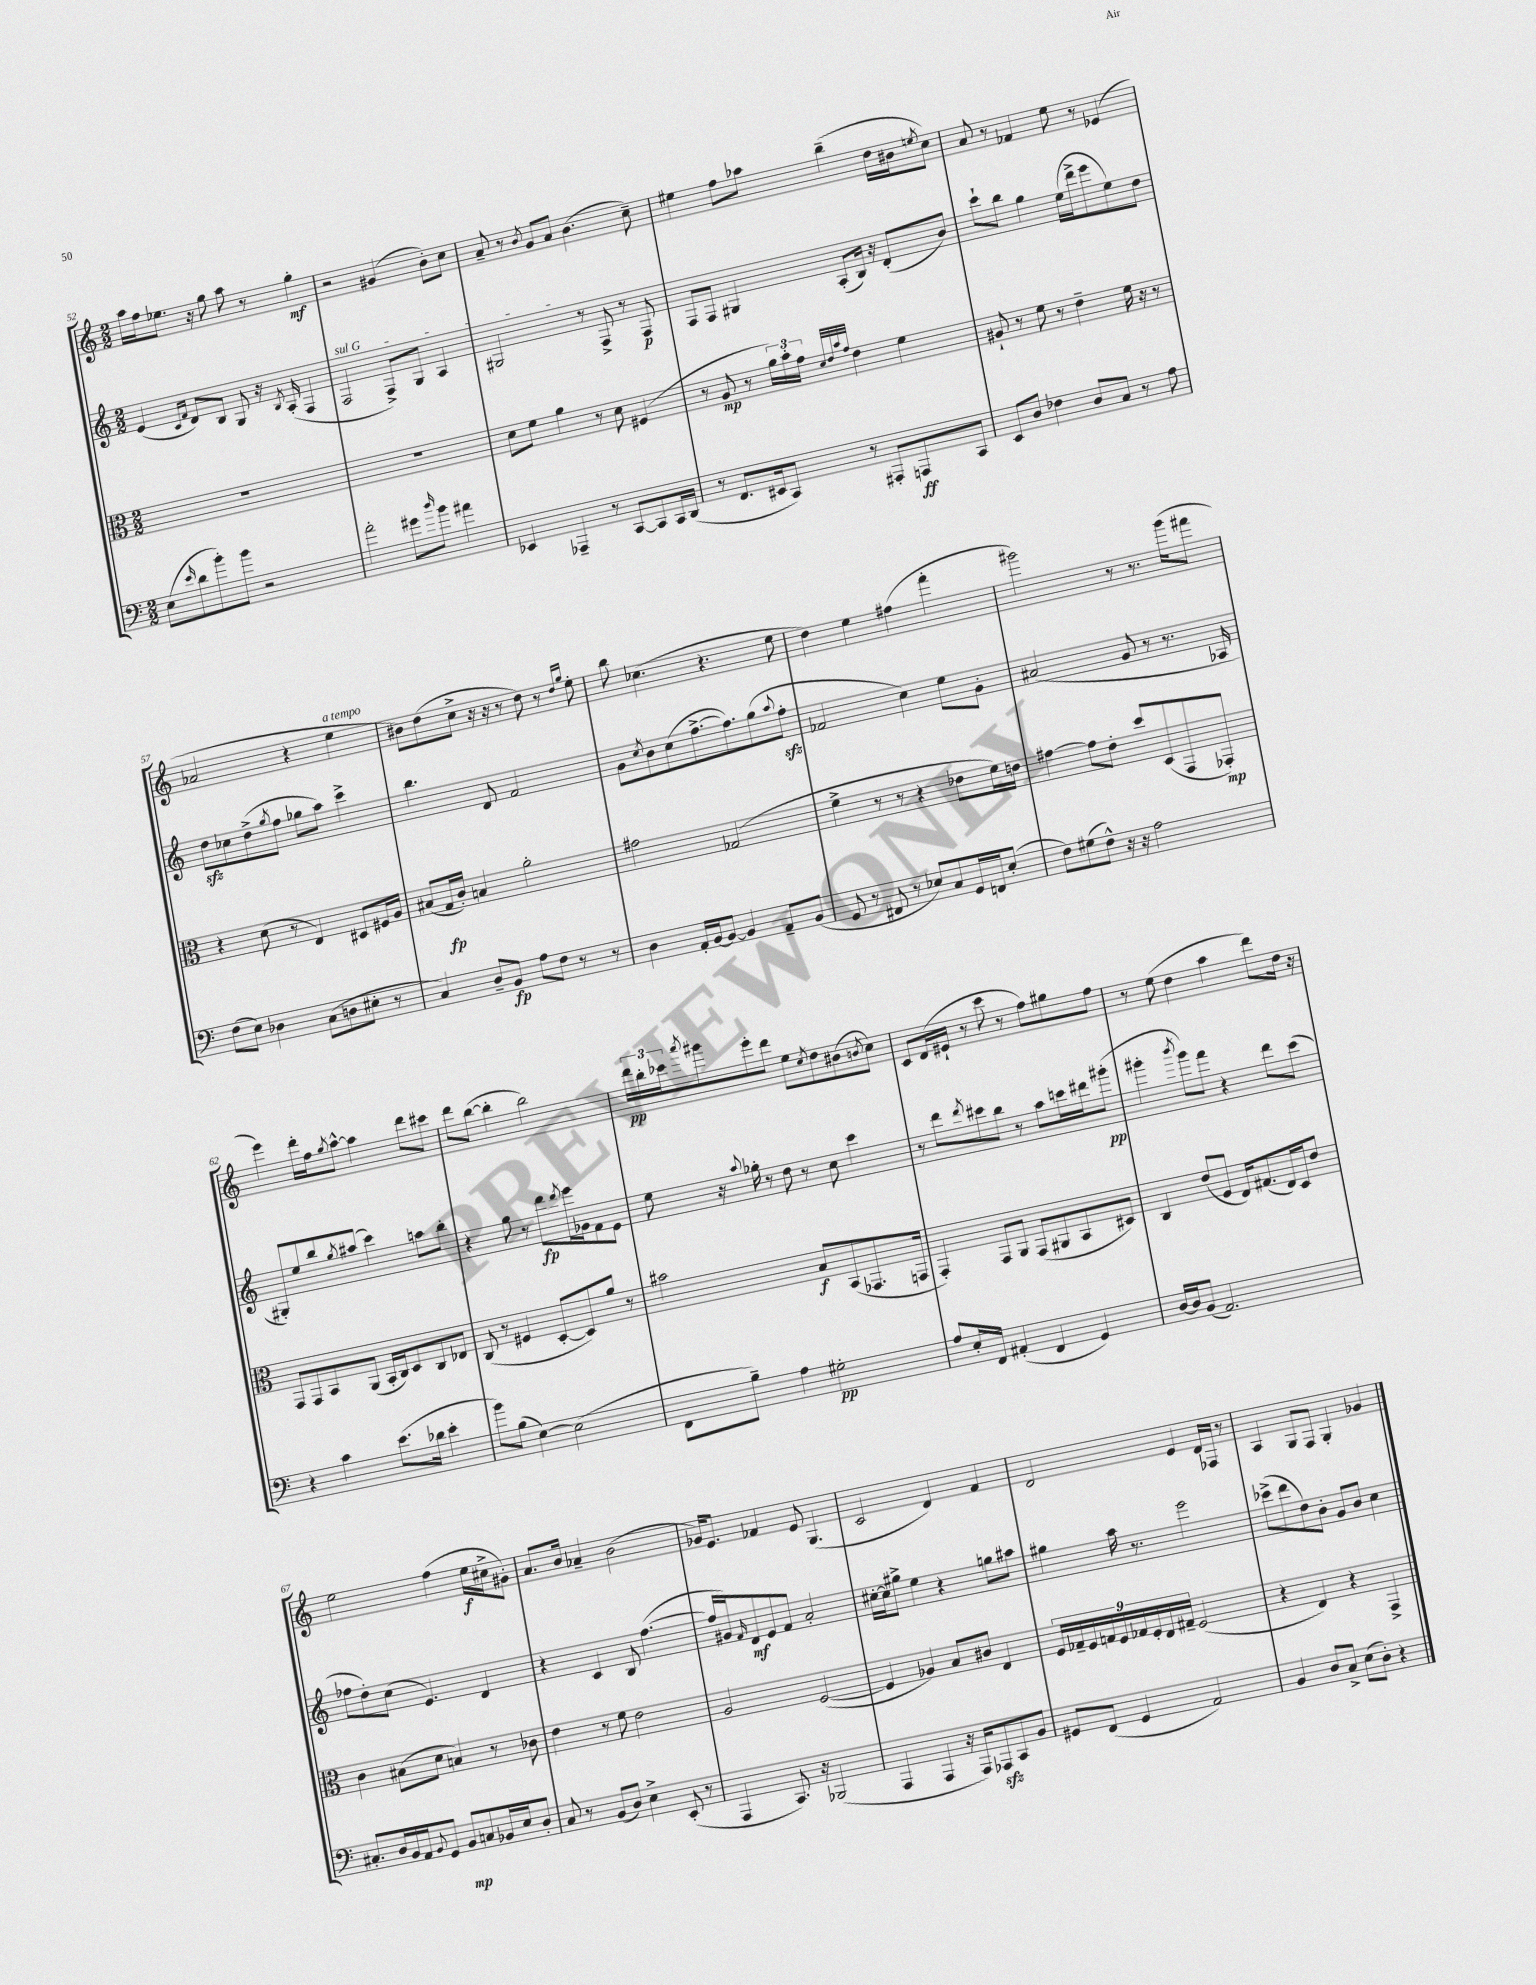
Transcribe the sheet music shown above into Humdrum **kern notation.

**kern	**dynam	**kern	**dynam	**kern	**dynam	**kern	**dynam
*part4	*part4	*part3	*part3	*part2	*part2	*part1	*part1
*staff4	*staff4	*staff3	*staff3	*staff2	*staff2	*staff1	*staff1
*clefF4	*	*clefC3	*	*clefG2	*	*clefG2	*
*k[]	*	*k[]	*	*k[]	*	*k[]	*
*M2/2	*	*M2/2	*	*M2/2	*	*M2/2	*
=52	=52	=52	=52	=52	=52	=52	=52
(8E\L	.	1r	.	(4e/	.	16aa\LL	.
.	.	.	.	.	.	16ff\J	.
16qqe/	.	.	.	.	.	.	.
8d\	.	.	.	.	.	8.ee-X\J	.
.	.	.	.	16qqc/LL	.	.	.
.	.	.	.	16qqf/JJ	.	.	.
8b'\)	.	.	.	8d/L)	.	.	.
.	.	.	.	.	.	16r	.
8b\J	.	.	.	8B/J	.	8gg\	.
2r	.	.	.	8G/	.	8aa\	.
.	.	.	.	16r	.	8r	.
.	.	.	.	8qB/	.	.	.
.	.	.	.	(16A'/	.	.	.
.	.	.	.	4F/	.	4gg'\	mf
=53	=53	=53	=53	=53	=53	=53	=53
!	!	!	!	!LO:TX:a:i:t=sul G	!	!	!
2a'\	.	1r	.	2F/	.	2r	.
8g#X\L	.	.	.	8F^/L)	.	(4g#X/	.
16qqdd/	.	.	.	.	.	.	.
8b\J	.	.	.	8G/J	.	.	.
4a#X\	.	.	.	4A/	.	8b'\L)	.
.	.	.	.	.	.	8cc\J	.
=54	=54	=54	=54	=54	=54	=54	=54
4EE-X/	.	8d\L	.	2G#X/	.	8a~/	.
.	.	8f\J	.	.	.	8r	.
.	.	.	.	.	.	8qb/	.
4AAA-X~/	.	4a\	.	.	.	8g/L	.
.	.	.	.	.	.	8a/J	.
8r	.	8r	.	8r	.	(4.b\	.
[8CC/L	.	8d\	.	8F^/	.	.	.
8CC/]	.	(4F#X/	.	8r	.	.	.
16CC/L	.	.	.	8F/	p	8cc~\)	.
(16DD/JJ	.	.	.	.	.	.	.
=55	=55	=55	=55	=55	=55	=55	=55
8r	.	8r	.	8F/L	.	4ee#X\	.
8.FF/L	.	8A/	mp	8F/J	.	.	.
.	.	8r	.	4G#X/	.	8ff\L	.
16EE#X/k	.	.	.	.	.	.	.
8CC/J)	.	24a\LL)	.	.	.	8aa-X\J	.
.	.	24b'\	.	.	.	.	.
.	.	24g\JJ	.	.	.	.	.
.	.	32qqd/LLL	.	.	.	.	.
.	.	32qqe/	.	.	.	.	.
.	.	32qqb/	.	.	.	.	.
.	.	32qqg/JJJ	.	.	.	.	.
8r	.	4e\	.	(8A'/L	.	(4bb~\	.
8AAA#X'/L	.	.	.	16B/Jk)	.	.	.
.	.	.	.	16r	.	.	.
8AAAn/	ff	4f\	.	(8d'/L	.	16dd\LL	.
.	.	.	.	.	.	16b#X\J	.
.	.	.	.	.	.	8qeen/	.
8CC/J	.	.	.	8b/J)	.	8cc\J)	.
=56	=56	=56	=56	=56	=56	=56	=56
8EE/L	.	8A#X`/	.	8ccc`\L	.	8a/	.
8D/J	.	8r	.	8bb\J	.	8r	.
4F-X\	.	8f\	.	4gg\	.	4f-X/	.
.	.	8r	.	.	.	.	.
8D/L	.	4e~\	.	(16ee\LL	.	8ee\	.
.	.	.	.	16ddd^\J	.	.	.
8C/J	.	.	.	8eee\	.	8r	.
8r	.	16f\	.	8ee\)	.	(4e-X/	.
.	.	16r	.	.	.	.	.
8A\	.	8r	.	8dd\J	.	.	.
!!LO:LB:g=z
=57	=57	=57	=57	=57	=57	=57	=57
(8F\L	.	4r	.	8ddzz\L	.	2a-X/	.
8E\J)	.	.	.	8cc-X\	.	.	.
4D-X\	.	(8d\	.	(8dd^\	.	.	.
.	.	.	.	8qgg/	.	.	.
.	.	8r	.	8ff\J	.	.	.
(8C\L	.	4E/)	.	8gg-X\L	.	4r	.
8Dn\	.	.	.	8aa\J)	.	.	.
!	!	!	!	!	!	!LO:TX:a:i:t=a tempo	!
8E#X'\J	.	8D#X/L	.	4ccc^\	.	4ee\	.
8r	.	16F#X/L	.	.	.	.	.
.	.	16A/JJ	.	.	.	.	.
=58	=58	=58	=58	=58	=58	=58	=58
4C/)	.	(8B#X/L	.	4.bb\	.	8b#X\L)	.
.	.	16G/L	fp	.	.	(8dd\	.
.	.	16c'/JJ)	.	.	.	.	.
8D~/L	.	4Bn/	.	.	.	8cc^\J	.
8BB/J	fp	.	.	8d/	.	16r	.
.	.	.	.	.	.	16r	.
8A\L	.	2a'\	.	2f/	.	8r	.
8F\J	.	.	.	.	.	8dd\)	.
8r	.	.	.	.	.	8r	.
.	.	.	.	.	.	16qqdd/LL	.
.	.	.	.	.	.	16qqgg/JJ	.
8r	.	.	.	.	.	8ee'\	.
=59	=59	=59	=59	=59	=59	=59	=59
4D\	.	2g#X\	.	8g\L	.	8bb\	.
.	.	.	.	8qcc/	.	.	.
.	.	.	.	8b\	.	(4.cc-X\	.
16AA'/LL	.	.	.	(8cc\	.	.	.
[16BB/J	.	.	.	.	.	.	.
8BB/J_	.	.	.	[8.ff^\	.	.	.
4BB/]	.	(2G-X/	.	.	.	4.r	.
.	.	.	.	8.ff\])	.	.	.
8AA~/L	.	.	.	(8gg\	.	.	.
.	.	.	.	8qqaa/	.	.	.
(8BB/J	.	.	.	8ffzz'\J	.	8ee\	.
=60	=60	=60	=60	=60	=60	=60	=60
8GG/	.	4f^\	.	2f-X/	.	4dd\)	.
8r	.	.	.	.	.	.	.
8FF#X/	.	8r	.	.	.	4ee\	.
8r	.	8r	.	.	.	.	.
8E-X/L)	.	4r	.	4cc\)	.	(4ff#X\	.
8C/	.	.	.	.	.	.	.
16GG/L	.	8e-X\L	.	8ee\L	.	4fff'\	.
16FFn/J	.	.	.	.	.	.	.
(8E-'/J	.	16f\L)	.	8g'\J	.	.	.
.	.	16en\JJ	.	.	.	.	.
=61	=61	=61	=61	=61	=61	=61	=61
8F\L)	.	[4g#X\	.	(2a#X/	.	2ggg#X\)	.
(8G#X\	.	.	.	.	.	.	.
8F^^\J)	.	8g#\L]	.	.	.	.	.
16r	.	8e'\J	.	.	.	.	.
16r	.	.	.	.	.	.	.
2A\	.	8dd/L	.	8g/	.	8r	.
.	.	(8D/	.	8r	.	8.r	.
.	.	8GG/	.	8.r	.	.	.
.	.	.	.	.	.	(16ggg#\KL	.
.	.	8GG-X'/J)	mp	.	.	8fff#X\J	.
.	.	.	.	16A-X/	.	.	.
!!LO:LB:g=z
=62	=62	=62	=62	=62	=62	=62	=62
4r	.	8GG/L	.	8G#X'/L)	.	4eee\)	.
.	.	8GG/	.	8ee/	.	.	.
4c\	.	8BB/	.	8bb/	.	16ddd'\LL	.
.	.	.	.	.	.	16ff\J	.
.	.	.	.	8qgg/	.	8qgg/	.
.	.	(8AA/J	.	(8aa#X/J	.	[8aa^^\J	.
(8.e\L	.	16BB'/LL	.	4ccc\)	.	4aa\]	.
.	.	16C/J)	.	.	.	.	.
.	.	8D/	.	.	.	.	.
16d-X\Jk	.	.	.	.	.	.	.
4e'\	.	8C/	.	8aan\L	.	8ddd\L	.
.	.	8E-X/J	.	8bb'\J	.	8ccc#X\J	.
=63	=63	=63	=63	=63	=63	=63	=63
8b\L)	.	(8C/	.	4r	.	8ddd\L	.
(8B\J	.	8r	.	.	.	([8bb\J	.
[4E\)	.	4F#X/	.	8gg\	.	4bb'\]	.
.	.	.	.	8r	.	.	.
(2E\]	.	[8D'/L	.	8ddd\L	fp	2bb\)	.
.	.	.	.	8qddd/	.	.	.
.	.	8D/])	.	16eee\L	.	.	.
.	.	.	.	16g-X\J	.	.	.
.	.	8a/J	.	8f\	.	.	.
.	.	8r	.	8e\J	.	.	.
=64	=64	=64	=64	=64	=64	=64	=64
8FF\L	.	2b#X\	.	8ee\	.	24ddd\LL	pp
.	.	.	.	.	.	24bb'\	.
.	.	.	.	.	.	24ccc-X\J	.
.	.	.	.	.	.	8qaaa/	.
8B~\J)	.	.	.	16r	.	8ggg#X\	.
.	.	.	.	8qqaa/	.	.	.
.	.	.	.	16gg-X'\	.	.	.
4A\	.	.	.	8r	.	8eee'\	.
.	.	.	.	8dd\	.	8ddd\J	.
2G#X'\	pp	8B/L	f	8r	.	8ee\L	.
.	.	.	.	.	.	8qcc/	.
.	.	(8BB/	.	8cc\	.	8dd\	.
.	.	8.GG-X/	.	4ccc\	.	(8b#X\	.
.	.	.	.	.	.	8qbn/	.
.	.	.	.	.	.	8cc\J)	.
.	.	16GGn/Jk	.	.	.	.	.
=65	=65	=65	=65	=65	=65	=65	=65
8A/L	.	4GG'/)	.	8r	.	8c/L	.
16E'/L	.	.	.	8ddd\L	.	(16d/L	.
16FF/JJ	.	.	.	.	.	16e#X`/JJ	.
.	.	.	.	8qddd/	.	.	.
(4AA#X'/	.	8GG/L	.	8ccc#X\	.	8r	.
.	.	8AA/J	.	8bb\J	.	8ccc\	.
4FF/	.	(8GG/L	.	8r	.	8r	.
.	.	8AA#X/	.	8aa\L	.	8ff\L)	.
4GG/)	.	8BB/	.	16cccn\L	.	8gg#X\	.
.	.	.	.	16ddd#X\J	.	.	.
.	.	8D#X/J)	.	(8ggg#X'\J	pp	8ff\J	.
=66	=66	=66	=66	=66	=66	=66	=66
[16D/LL	.	4C/	.	4ggg#X'\	.	8r	.
16D/J]	.	.	.	.	.	.	.
(8BB/J	.	.	.	.	.	(8ee\	.
.	.	.	.	8qbbb/	.	.	.
2.AA/)	.	(8e/L	.	8ggg#\L)	.	4dd\	.
.	.	8F/J	.	8fff\J	.	.	.
.	.	16E/KL)	.	4r	.	4aa\	.
.	.	(8.G#X/	.	.	.	.	.
.	.	16E/L)	.	8ddd\L	.	8ddd\L)	.
.	.	16D/J	.	.	.	.	.
.	.	8e/J	.	(8ccc\J	.	16dd\Jk	.
.	.	.	.	.	.	16r	.
!!LO:LB:g=z
=67	=67	=67	=67	=67	=67	=67	=67
8.C#X'/L	.	4c\	.	8ff-X\L	.	2ee\	.
.	.	.	.	8dd'\)	.	.	.
16D/L	.	.	.	.	.	.	.
16BB/	.	(8B#X\L	.	(8cc\J	.	.	.
16AA/J	.	.	.	.	.	.	.
8qqBB/	.	.	.	.	.	.	.
8GG/J	.	8d\J	.	4.e/)	.	.	.
8BB/L	mp	4Bn/)	.	.	.	(4ff\	.
8Cn/	.	.	.	.	.	.	.
16BB-X/L	.	8r	.	4d/	.	16ee\LL	f
16E/J	.	.	.	.	.	16cc#X^\J	.
8D'/J	.	8c-X\	.	.	.	8g#X'\J)	.
=68	=68	=68	=68	=68	=68	=68	=68
8C/	.	4e\	.	4r	.	8.a/L	.
8r	.	.	.	.	.	.	.
.	.	.	.	.	.	16b/Jk	.
(8BB/L	.	8r	.	4c/	.	4a-X~/	.
8D/J)	.	8f\	.	.	.	.	.
4E^\	.	2e\	.	8B/	.	(2b\	.
.	.	.	.	([4.ff\	.	.	.
(8EE'/	.	.	.	.	.	.	.
8r	.	.	.	.	.	.	.
=69	=69	=69	=69	=69	=69	=69	=69
4AAA/	.	2A/	.	16ff/LL]	.	16g-X/KL)	.
.	.	.	.	16g#X/J)	.	8.e/J	.
.	.	.	.	16qqf/	.	.	.
.	.	.	.	8d/	mf	.	.
8.CC/)	.	.	.	8e/	.	4f-X/	.
.	.	.	.	8f/J	.	.	.
16r	.	.	.	.	.	.	.
(2BBB-X/	.	([2F/	.	2a'/	.	8e/	.
.	.	.	.	.	.	(4.G/	.
=70	=70	=70	=70	=70	=70	=70	=70
4AAA/	.	4F/]	.	[16cc#X'\LL	.	2c/	.
.	.	.	.	16cc#\J]	.	.	.
.	.	.	.	8gg#X^\J	.	.	.
4AAA/	.	4A-X/)	.	4ee\	.	.	.
16r	.	8B/L	.	4r	.	4d/)	.
16AAA/KL)	.	.	.	.	.	.	.
8AAA-Xzz/	.	8c#X/J	.	.	.	.	.
8CC/	.	4E/	.	8ggn\L	.	4f/	.
8BB/J	.	.	.	8aa#X\J	.	.	.
=71	=71	=71	=71	=71	=71	=71	=71
8GG#X/L	.	18F/LL	.	4gg#X\	.	2d/	.
.	.	18G-X~/	.	.	.	.	.
.	.	18F/	.	.	.	.	.
(8FF/J	.	.	.	.	.	.	.
.	.	18Gn/	.	.	.	.	.
.	.	18F/	.	.	.	.	.
4GG#/	.	.	.	16aa\	.	.	.
.	.	18G-X/	.	.	.	.	.
.	.	.	.	8.r	.	.	.
.	.	18F'/	.	.	.	.	.
.	.	18E/	.	.	.	.	.
.	.	18G#X~/JJ	.	.	.	.	.
2AA/)	.	(2F/	.	2eee\	.	4e/	.
.	.	.	.	.	.	16d/LL	.
.	.	.	.	.	.	16F-X/JJ	.
.	.	.	.	.	.	8r	.
=72	=72	=72	=72	=72	=72	=72	=72
4BB/	.	4r	.	(8ccc-X^\L	.	4A/	.
.	.	.	.	8ddd\	.	.	.
8D/L	.	4E/)	.	8dd\)	.	8G/L	.
8C^/J	.	.	.	8b'\J	.	8F/J	.
(8E\L	.	4r	.	8g/L	.	4G'/	.
8D'\J)	.	.	.	8b/J	.	.	.
4r	.	4GG^/	.	4cc\	.	4g-X/	.
==	==	==	==	==	==	==	==
*-	*-	*-	*-	*-	*-	*-	*-
